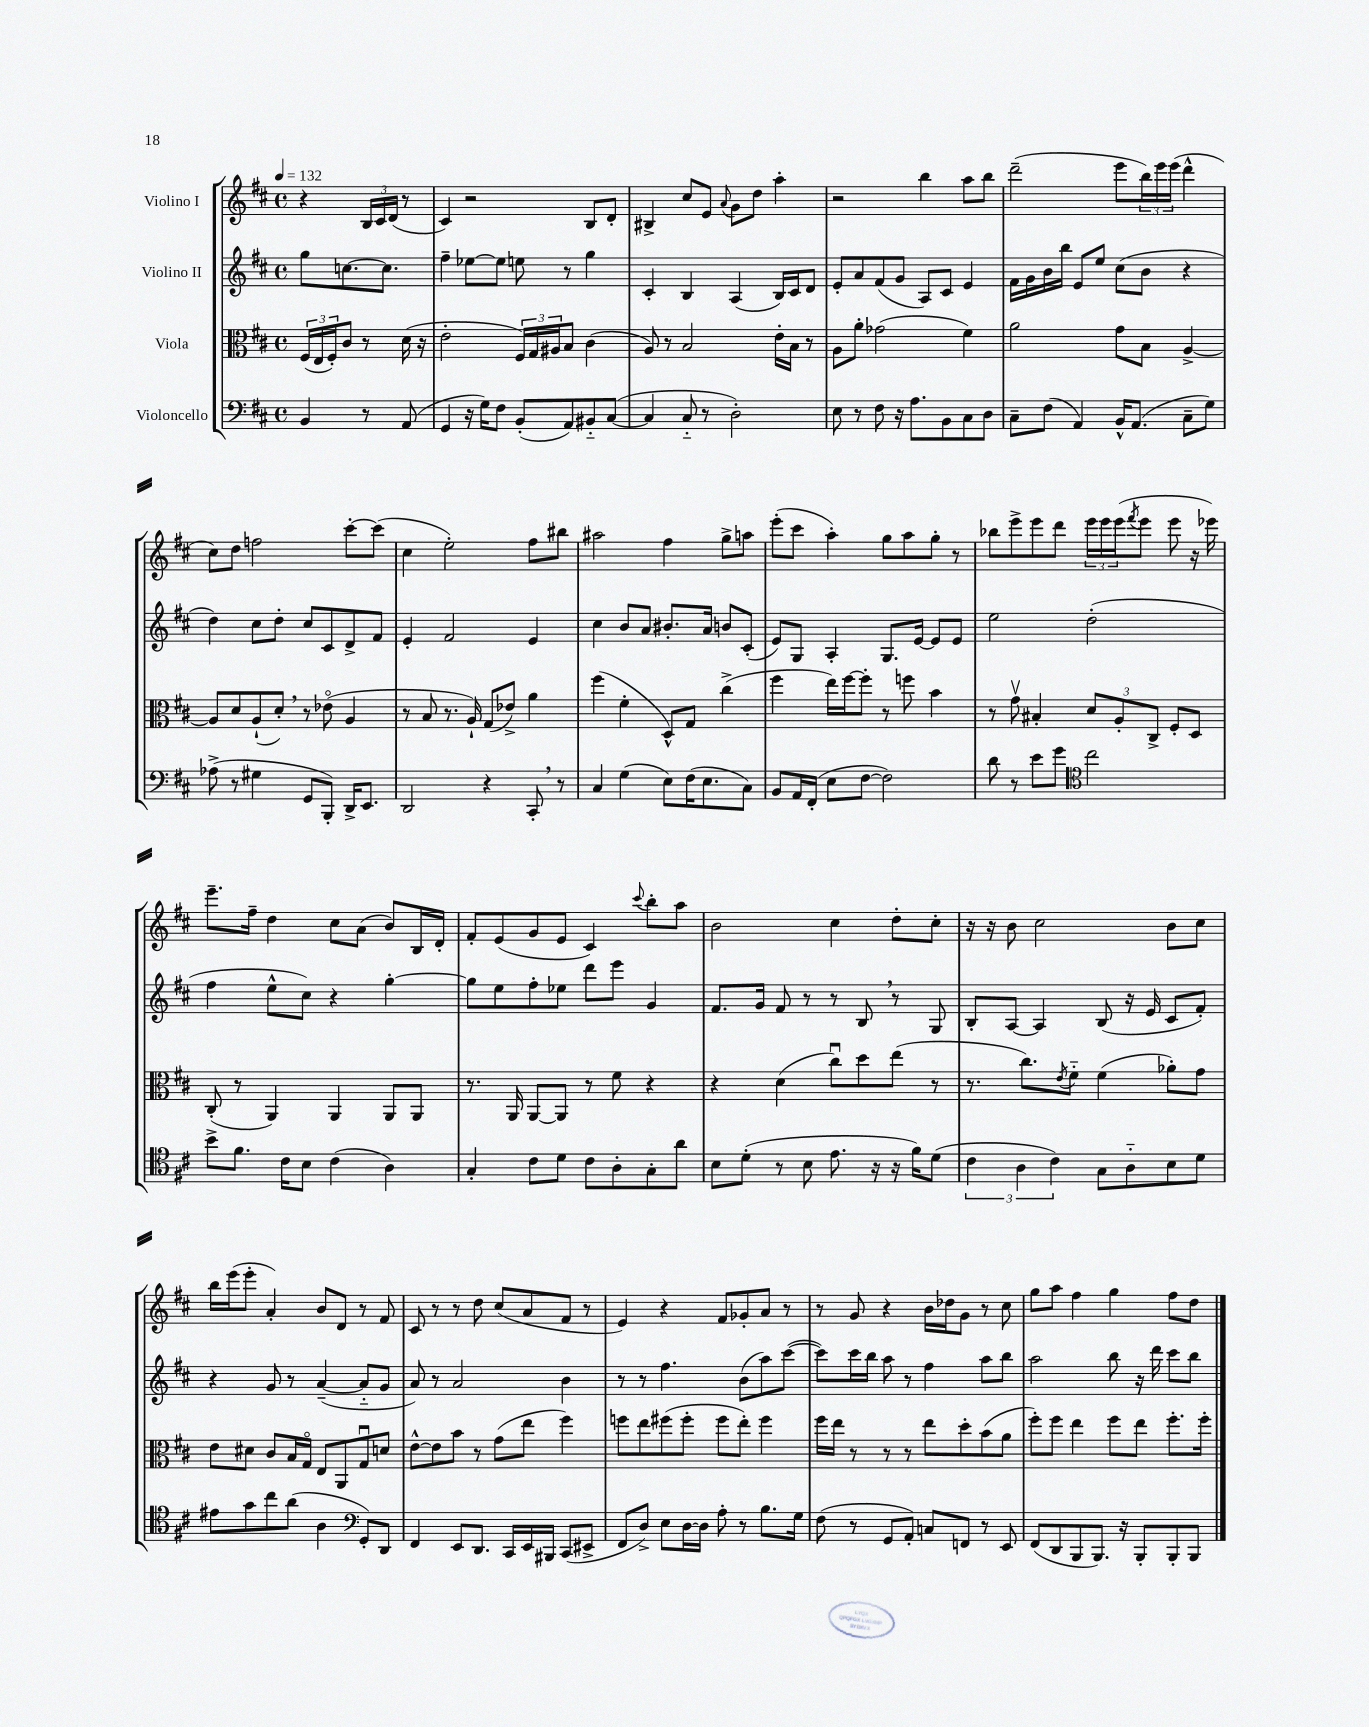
<<
\new StaffGroup <<
\new Staff = "s0" \with { instrumentName = "Violino I" } {
    \clef treble \key d \major \defaultTimeSignature \time 4/4 \partial 2 \tempo 4 = 132
    r4 \tuplet 3/2 { b16 cis'16 d'16( } r8 |
    cis'4) r2 b8 d'8-. |
    bis4-> cis''8 e'8 \appoggiatura { a'8 } g'8 d''8 a''4-. |
    r2 b''4 a''8 b''8 |
    d'''2--( e'''8 \tuplet 3/2 { b''16) e'''16 e'''16( } d'''4-^ |
    cis''8) d''8 f''2 cis'''8~-. cis'''8( |
    cis''4 e''2-.) fis''8 bis''8 |
    ais''2 fis''4 g''8-> a''8 |
    e'''8-.( cis'''8 a''4-.) g''8 a''8 g''8-. r8 |
    bes''8 e'''8-> e'''8 d'''8 \tuplet 3/2 { e'''16 e'''16 e'''16( } \acciaccatura { fis'''8 } e'''8 e'''8 r16 ees'''16) |
    e'''8.-- fis''16-- d''4 cis''8 a'8( b'8) b16 d'16-. |
    fis'8-. e'8( g'8 e'8 cis'4) \appoggiatura { cis'''8 } b''8-. a''8 |
    b'2 cis''4 d''8-. cis''8-. |
    r16 r16 b'8 cis''2 b'8 cis''8 |
    b''16 e'''16( e'''8-. a'4-.) b'8 d'8 r8 fis'8 |
    cis'8 r8 r8 d''8 cis''8( a'8 fis'8 r8 |
    e'4) r4 fis'8 ges'8-. a'8 r8 |
    r8 g'8 r4 b'16 des''16 g'8 r8 cis''8 |
    g''8 a''8 fis''4 g''4 fis''8 d''8 \bar "|." |
}
\new Staff = "s1" \with { instrumentName = "Violino II" } {
    \clef treble \key d \major \defaultTimeSignature \time 4/4 \partial 2
    g''8 c''8.~ c''8. |
    fis''4-- ees''8~ ees''8 e''8 r8 g''4 |
    cis'4-. b4 a4( b16) cis'16 d'8 |
    e'8-. a'8 fis'8( g'8 a8) cis'8 e'4 |
    fis'16 g'16 b'16 b''16 e'8 e''8 cis''8( b'8 r4 |
    d''4) cis''8 d''8-. cis''8 cis'8 d'8-> fis'8 |
    e'4-. fis'2 e'4 |
    cis''4 b'8 a'8 bis'8.-. a'16 b'8 cis'8-.( |
    e'8) g8 a4-. g8. e'16~ e'8 e'8 |
    e''2 d''2-.( |
    fis''4 e''8-^ cis''8) r4 g''4~-. |
    g''8 e''8 fis''8-. ees''8 d'''8 e'''8 g'4 |
    fis'8. g'16 fis'8 r8 r8 b8 \breathe r8 g8 |
    b8-. a8~ a4 b8( r16 e'16 cis'8 fis'8-.) |
    r4 g'8 r8 a'4~--( a'8-_ g'8 |
    a'8) r8 a'2 b'4 |
    r8 r8 fis''4. b'8( a''8) cis'''8~( |
    cis'''8) cis'''16 b''16 a''8 r8 fis''4 a''8 b''8 |
    a''2 b''8 r16 d'''16 cis'''8 b''8 \bar "|." |
}
\new Staff = "s2" \with { instrumentName = "Viola" } {
    \clef alto \key d \major \defaultTimeSignature \time 4/4 \partial 2
    \tuplet 3/2 { fis16( e16 fis16-.) } cis'8 r8 d'16( r16 |
    e'2-. \tuplet 3/2 { fis16) g16 ais16 } b8 cis'4( |
    a8) r8 b2 e'16-. b16 r8 |
    a8 a'8-. ges'2( fis'4) |
    a'2 g'8 b8 a4~-> |
    a8 d'8 a8-!( d'8-.) \breathe r8 ees'8\flageolet( a4 |
    r8 b8 r8. a16-!) g8( ees'8->) a'4 |
    fis''4( fis'4-. d8-^) g8 cis''4->( |
    fis''4 e''16) fis''16~ fis''8-. r8 f''8 b'4 |
    r8 g'8\upbow bis4-. \tuplet 3/2 { d'8 a8-. cis8-> } fis8-. d8 |
    cis8-.( r8 a,4) a,4 a,8 a,8 |
    r8. a,16 a,8~ a,8 r8 fis'8 r4 |
    r4 d'4( cis''8\downbow) d''8 e''8( r8 |
    r8. cis''8.) \acciaccatura { e'8 } fis'8-_ fis'4( aes'8-.) g'8 |
    e'8 dis'8 cis'8 b16 g16\flageolet e8 a,8 g8\downbow d'8 |
    e'8~-^ e'8 b'8 r8 g'8( e''8 fis''4) |
    f''8 e''8 fis''8( fis''8-. fis''8 e''8-.) fis''4 |
    fis''16 e''16 r8 r8 r8 e''8 d''8-. b'8( a'8 |
    fis''8-.) fis''8 e''4 fis''8 e''8 fis''8.-. fis''16-. \bar "|." |
}
\new Staff = "s3" \with { instrumentName = "Violoncello" } {
    \clef bass \key d \major \defaultTimeSignature \time 4/4 \partial 2
    b,4 r8 a,8( |
    g,4 r16 g16) fis8 b,8-.( a,8) bis,8-_ cis8~( |
    cis4 cis8-_ r8 d2-.) |
    e8 r8 fis8 r16 a8. b,8 cis8 d8 |
    cis8-- fis8( a,4) b,16-^ a,8.( cis8-- g8) |
    aes8->( r8 gis4 g,8 b,,8-.) d,16-> e,8. |
    d,2 r4 cis,8-. \breathe r8 |
    cis4 g4( e8) fis16( e8. cis8) |
    b,8 a,16 fis,16-.( e8 fis8~ fis2) |
    d'8 r8 e'8 g'8 \clef tenor cis''2 |
    b'8-> fis'8. cis'16 b8 cis'4( a4) |
    g4-. cis'8 d'8 cis'8 a8-. g8-. a'8 |
    b8 d'8-.( r8 b8 e'8. r16 r16 fis'16) d'8( |
    \tuplet 3/2 { cis'4 a4 cis'4) } g8 a8-_ b8 d'8 |
    eis'8 g'8 cis''8 a'8( a4 \clef bass g,8-.) d,8 |
    fis,4 e,8 d,8. cis,16 e,16 bis,,16 cis,8( eis,8-> |
    fis,8 d8->) e8 d16~ d16 a8-. r8 b8. g16 |
    fis8( r8 g,8 a,8-.) c8 f,8 r8 e,8 |
    fis,8( d,8 b,,8 b,,8.) r16 b,,8-. b,,8-. b,,8 \bar "|." |
}
>>
>>
\layout { \context { \Score \remove "Bar_number_engraver" } }
